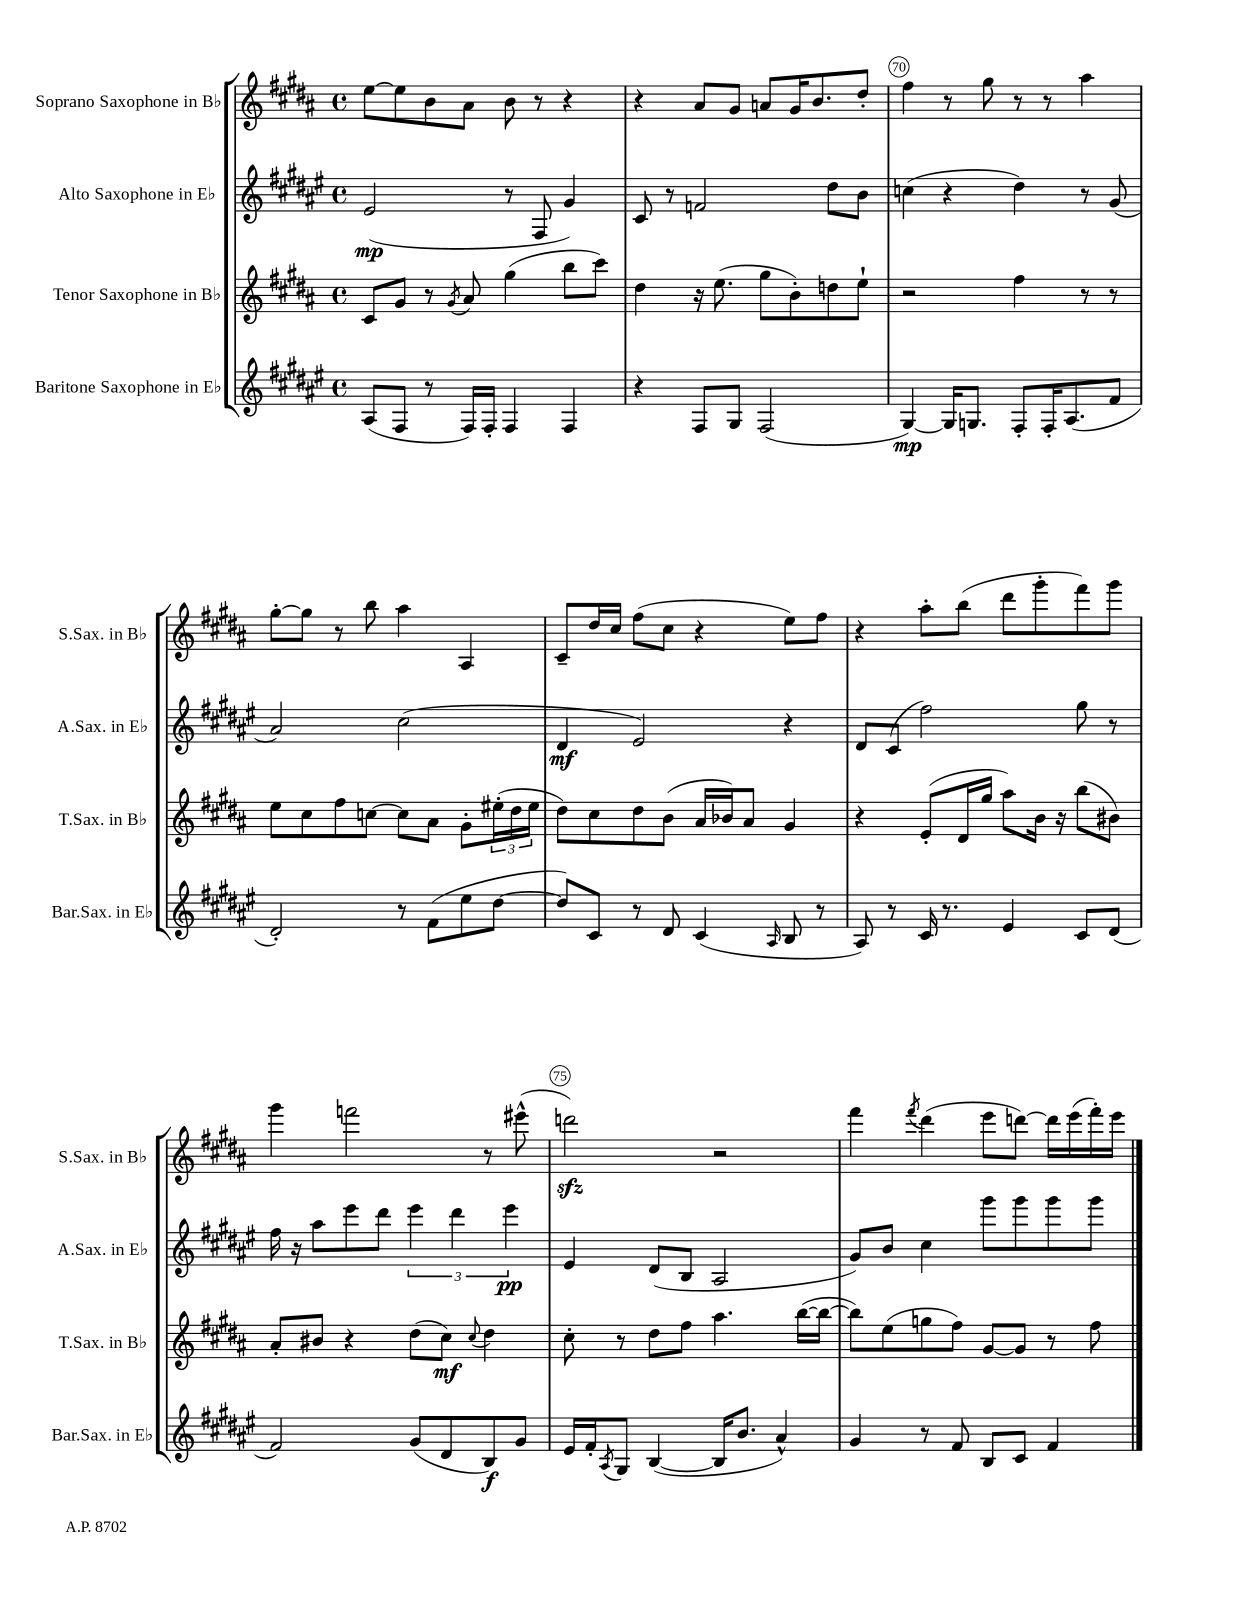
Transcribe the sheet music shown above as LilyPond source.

<<
\new StaffGroup <<
\new Staff = "s0" \with { instrumentName = "Soprano Saxophone in Bb" shortInstrumentName = "S.Sax. in Bb" } {
    \clef treble \key b \major \defaultTimeSignature \time 4/4
    e''8~ e''8 b'8 ais'8 b'8 r8 r4 |
    r4 ais'8 gis'8 a'8 gis'16 b'8. dis''8-. |
    fis''4 r8 gis''8 r8 r8 ais''4 |
    gis''8~-. gis''8 r8 b''8 ais''4 ais4 |
    cis'8-- dis''16 cis''16 fis''8( cis''8 r4 e''8) fis''8 |
    r4 ais''8-. b''8( dis'''8 gis'''8-. fis'''8) gis'''8 |
    gis'''4 f'''2 r8 eis'''8-^( |
    d'''2\sfz) r2 |
    fis'''4 \acciaccatura { fis'''8 } dis'''4( e'''8 d'''8~) d'''16 e'''16( fis'''16-.) e'''16 \bar "|." |
}
\new Staff = "s1" \with { instrumentName = "Alto Saxophone in Eb" shortInstrumentName = "A.Sax. in Eb" } {
    \clef treble \key fis \major \defaultTimeSignature \time 4/4
    eis'2\mp( r8 fis8 gis'4) |
    cis'8 r8 f'2 dis''8 b'8 |
    c''4( r4 dis''4) r8 gis'8( |
    ais'2) cis''2( |
    dis'4\mf eis'2) r4 |
    dis'8 cis'8( fis''2) gis''8 r8 |
    fis''16 r16 ais''8 eis'''8 dis'''8 \tuplet 3/2 { eis'''4 dis'''4 eis'''4\pp } |
    eis'4 dis'8( b8 ais2 |
    gis'8) b'8 cis''4 gis'''8 gis'''8 gis'''8 gis'''8 \bar "|." |
}
\new Staff = "s2" \with { instrumentName = "Tenor Saxophone in Bb" shortInstrumentName = "T.Sax. in Bb" } {
    \clef treble \key b \major \defaultTimeSignature \time 4/4
    cis'8 gis'8 r8 \acciaccatura { gis'8 } ais'8 gis''4( b''8 cis'''8) |
    dis''4 r16 e''8.( gis''8 b'8-.) d''8 e''8-! |
    r2 fis''4 r8 r8 |
    e''8 cis''8 fis''8 c''8~ c''8 ais'8 gis'8-. \tuplet 3/2 { eis''16-.( dis''16 eis''16 } |
    dis''8) cis''8 dis''8 b'8( ais'16 bes'16) ais'8 gis'4 |
    r4 e'8-.( dis'16 gis''16 ais''8) b'16 r16 b''8( bis'8) |
    ais'8-. bis'8 r4 dis''8( cis''8\mf) \appoggiatura { cis''8 } dis''4 |
    cis''8-. r8 dis''8 fis''8 ais''4. b''16~( b''16~ |
    b''8) e''8( g''8 fis''8) gis'8~ gis'8 r8 fis''8 \bar "|." |
}
\new Staff = "s3" \with { instrumentName = "Baritone Saxophone in Eb" shortInstrumentName = "Bar.Sax. in Eb" } {
    \clef treble \key fis \major \defaultTimeSignature \time 4/4
    ais8( fis8 r8 fis16) fis16-. fis4 fis4 |
    r4 fis8 gis8 fis2( |
    gis4~\mp) gis16 g8. fis8-. fis16-. ais8.( fis'8 |
    dis'2-.) r8 fis'8( eis''8 dis''8~ |
    dis''8) cis'8 r8 dis'8 cis'4( \grace { ais16 } b8 r8 |
    ais8) r8 cis'16 r8. eis'4 cis'8 dis'8( |
    fis'2) gis'8( dis'8 b8\f) gis'8 |
    eis'16 fis'16-. \acciaccatura { ais8 } gis8 b4~( b16 b'8. ais'4-^) |
    gis'4 r8 fis'8 b8 cis'8 fis'4 \bar "|." |
}
>>
>>
\layout { \context { \Score currentBarNumber = #68 \override BarNumber.break-visibility = ##(#f #t #t) barNumberVisibility = #(every-nth-bar-number-visible 5) \override BarNumber.stencil = #(make-stencil-circler 0.1 0.3 ly:text-interface::print) } }
